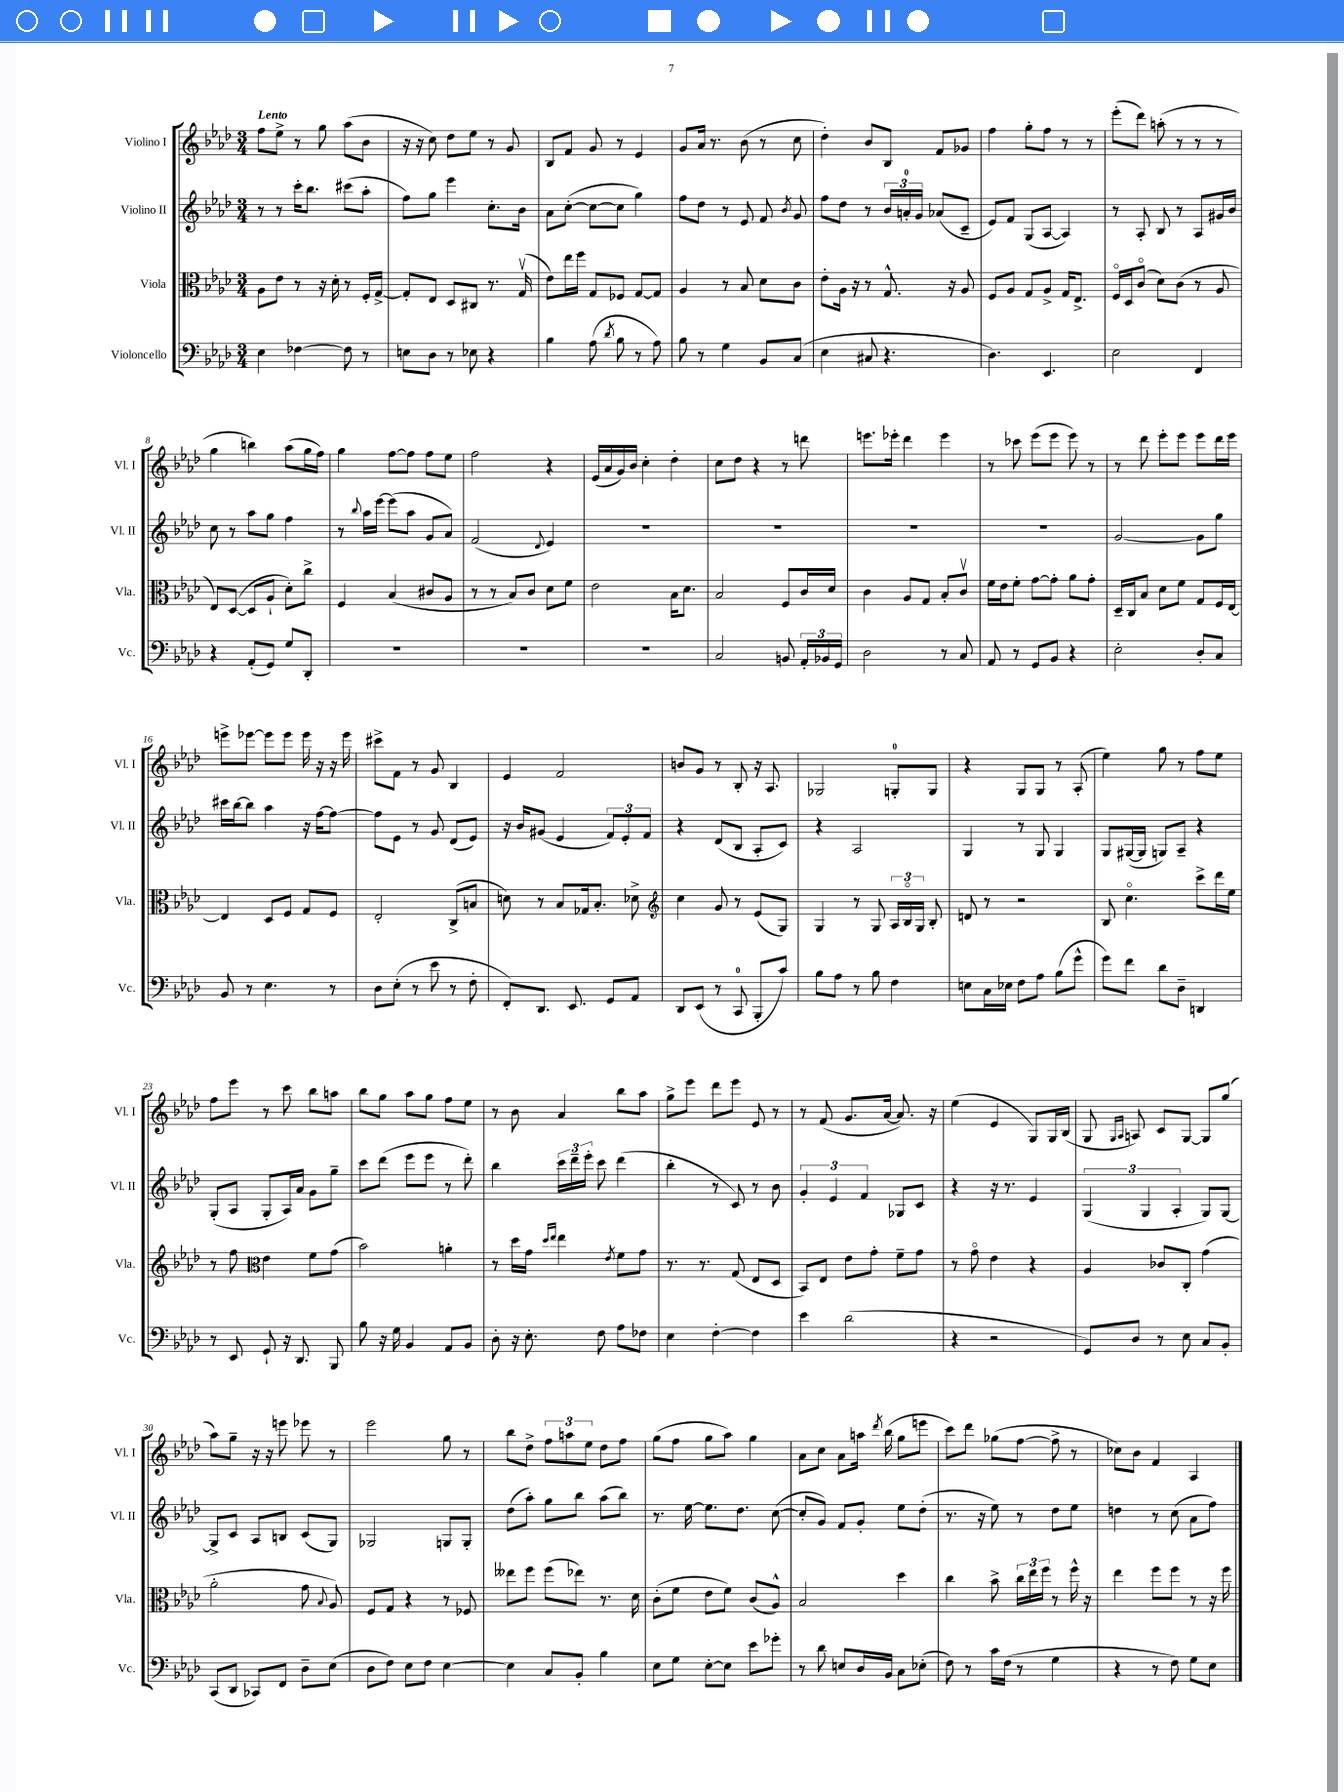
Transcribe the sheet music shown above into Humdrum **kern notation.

**kern	**kern	**kern	**kern
*part4	*part3	*part2	*part1
*staff4	*staff3	*staff2	*staff1
*I"Violoncello	*I"Viola	*I"Violino II	*I"Violino I
*I'Vc.	*I'Vla.	*I'Vl. II	*I'Vl. I
*clefF4	*clefC3	*clefG2	*clefG2
*k[b-e-a-d-]	*k[b-e-a-d-]	*k[b-e-a-d-]	*k[b-e-a-d-]
*M3/4	*M3/4	*M3/4	*M3/4
=1	=1	=1	=1
!	!	!	!LO:TX:a:B:t=Lento
4E-\	8A-\L	8r	8ff\L
.	8e-\J	8r	8ee-^\J
[4F-X\	8r	16ccc'\KL	8r
.	.	8.bb-\J	.
.	16r	.	8gg\
.	16d-'\	.	.
8F-\]	8r	(8ccc#X\L	(8aa-\L
8r	16F'/LL	8aa-'\J	8b-\J
.	[16G^/JJ	.	.
=2	=2	=2	=2
8En\L	8G'/L]	8ff\L)	16r
.	.	.	16r
8D-\J	8E-/J	8gg\J	8cc\)
8r	8D-/L	4eee-\	8dd-\L
8E-X\	8C#X/J	.	8ee-\J
4r	8.r	8.cc'\L	8r
.	.	.	8g/
.	(16Gv/	16b-\Jk	.
=3	=3	=3	=3
4B-\	8e-\L)	8a-\L	8B-/L
.	16ee-\L	([8cc'\J	8f/J
.	16ff\JJ	.	.
(8A-\	8G/L	8cc\L_	8g/
8qd-/	.	.	.
8B-\	8F-X/J	8cc\J]	8r
8r	[8G/L	4gg\)	4e-/
8A-\)	8G/J]	.	.
=4	=4	=4	=4
8B-\	4A-/	8ff\L	8g/L
8r	.	8dd-\J	16a-/Jk
.	.	.	8.r
4G\	8r	8r	.
.	8B-/	8e-/	(8b-\
8BB-/L	8d-\L	8f/	8r
.	.	8qb-/	.
(8C/J	8c\J	8g/	8cc\
=5	=5	=5	=5
4E-\	8e-'\L	8ff\L	4dd-'\)
.	16A-\Jk	8dd-\J	.
.	16r	.	.
8C#X/	8r	8r	8b-/L
4.r	8.G^^/	24b-/LL	8B-/J
.	.	24an'/	.
.	.	24g/JJ	.
.	.	(8a-X/L	8f/L
.	16r	.	.
.	8A-/	8c~/J	8g-X/J
=6	=6	=6	=6
4.D-\)	8F/L	8e-/L)	4ff\
.	8A-/J	8f/J	.
.	8G/L	(8G/L	8gg'\L
4.EE-/	8A-^/J	[8A-/J	8ff\J
.	16G/KL	4A-/])	8r
.	8.E-^/J	.	.
.	.	.	8r
=7	=7	=7	=7
2E-\	16F/LL	8r	(8eee-'\L
.	16D-/J	.	.
.	(8c/J	8A-'/	8ddd-\J)
.	8d-\L)	8B-/	(8aan'\
.	(8c\J	8r	8r
4FF/	8r	8A-/L	8r
.	8A-/	16g#X/L	8r
.	.	16b-/JJ	.
!!LO:LB:g=z
=8	=8	=8	=8
4r	8E-/L)	8cc\	4gg\
.	([8D-/J	8r	.
(8AA-'/L	8D-/L]	8aa-\L	4bbn\)
8GG/J)	8A-`/J	8gg\J	.
8G/L	8d-'\L)	4ff\	(8aa-\L
8DD-'/J	8cc^\J	.	16gg\L
.	.	.	16ff\JJ)
=9	=9	=9	=9
2.r	4F/	8r	4gg\
.	.	8qqbb-/	.
.	.	16aa-\LL	.
.	.	[16eee-\JJ	.
.	(4B-/	(8eee-\L]	[8ff\L
.	.	8aa-\J	8ff\J]
.	8c#X/L	8g/L	8ff\L
.	8A-/J	8a-/J)	8ee-\J
=10	=10	=10	=10
2.r	8r	(2f/	2ff\
.	8r	.	.
.	8B-/L)	.	.
.	8c/J	.	.
.	.	8qqd-/	.
.	8d-\L	4e-/)	4r
.	8f\J	.	.
=11	=11	=11	=11
2.r	2e-\	2.r	(16e-/LL
.	.	.	16a-/
.	.	.	16g/)
.	.	.	16b-/JJ
.	.	.	4cc'\
.	16B-\KL	.	4dd-'\
.	8.d-\J	.	.
=12	=12	=12	=12
2C/	2B-/	2.r	8cc\L
.	.	.	8dd-\J
.	.	.	4r
8BBn/	8F/L	.	8r
24AA-'/LL	16c/L	.	8dddn\
24BB-X/	.	.	.
.	16d-/JJ	.	.
24GG/JJ	.	.	.
=13	=13	=13	=13
2D-\	4c\	2.r	8.eeen\L
.	.	.	16eee-X'\Jk
.	8A-/L	.	4ddd-\
.	8G/J	.	.
8r	8B-'/L	.	4eee-\
8C/	8cv/J	.	.
=14	=14	=14	=14
8AA-/	16f\LL	2.r	8r
.	16e-\J	.	.
8r	8f'\J	.	8ccc-X\
8GG/L	[8g\L	.	(8eee-\L
8BB-/J	8g'\J]	.	8eee-\J
4r	8a-\L	.	8eee-\)
.	8g'\J	.	8r
=15	=15	=15	=15
2E-'\	16D-~/LL	[2g/	8r
.	16C/J	.	.
.	8B-/J	.	8ddd-\
.	8d-\L	.	8eee-'\L
.	8f\J	.	8eee-\J
8D-'/L	8G/L	8g\L]	8eee-\L
8C/J	16F/L	8gg\J	16ddd-\L
.	[16E-/JJ	.	16eee-\JJ
!!LO:LB:g=z
=16	=16	=16	=16
8BB-/	4E-/]	16ccc#X\LL	8eeen^\L
.	.	[16bb-\J	.
8r	.	8bb-\J]	[8eee-X\J
4.E-\	8D-/L	4aa-\	8eee-\L]
.	8F/J	.	8eee-\J
.	8G/L	16r	16eee-\
.	.	[16ff\KL	16r
8r	8F/J	8ff\J_	16r
.	.	.	16eee-\
=17	=17	=17	=17
8D-\L	2E-'/	8ff\L]	8ccc#X^\L
(8E-'\J	.	8e-\J	8f\J
8r	.	8r	8r
8e-\	.	8g/	8g/
8r	(8C^/L	(8d-/L	4B-/
8F'\	8Bn/J	8e-/J)	.
=18	=18	=18	=18
8FF'/L)	8dn\)	16r	4e-/
.	.	16b-/KL	.
8.DD-/J	8r	(8g#X/J	.
.	8B-/L	4e-/	2f/
8.EE-/	.	.	.
.	16G-X/k	.	.
.	8.B-'/J	.	.
8GG/L	.	12f/L)	.
.	.	12e-'/	.
8AA-/J	8d-X^\	.	.
.	.	12f/J	.
=19	=19	=19	=19
*	*clefG2	*	*
8DD-/L	4cc\	4r	8bn/L
(8EE-/J	.	.	8g/J
8r	8g/	(8d-/L	8r
8CC/	8r	8B-/J	8B-'/
8BBB-'/L	(8e-/L	8A-'/L	16r
.	.	.	8.A-/
8c/J)	8G/J)	8c/J)	.
=20	=20	=20	=20
8B-\L	4G/	4r	2G-X/
8A-\J	.	.	.
8r	8r	2A-/	.
8B-\	8G/	.	.
4F\	24A-/LL	.	8Gn'/L
.	24B-/	.	.
.	24G/JJ	.	.
.	8B-'/	.	8G/J
=21	=21	=21	=21
8En\L	8dn/	4G/	4r
16C\L	8r	.	.
16E-X\JJ	.	.	.
8F\L	2r	8r	8G/L
8A-\J	.	8G/	8G/J
(8B-\L	.	4G/	8r
8g^^\J	.	.	(8A-'/
=22	=22	=22	=22
8g\L)	8B-/	8G/L	4ee-\)
8f\J	4.cc\	([16G#X/L	.
.	.	16G#/JJ]	.
8d-\L	.	8Gn/L)	8gg\
8D-~\J	.	8A-~/J	8r
4DDn/	8ccc^\L	4r	8ff\L
.	16ddd-\L	.	8ee-\J
.	16ee-\JJ	.	.
!!LO:LB:g=z
=23	=23	=23	=23
8r	8r	(8G'/L	8ff\L
8EE-/	8ff\	8A-/J	8eee-\J
*	*clefC3	*	*
8GG`/	4e-\	8G'/L	8r
16r	.	16A-/L)	8ccc\
8.DD-/	.	16a-/JJ	.
.	8f\L	8g\L	8bb-\L
8BBB-/	(8g\J	8gg~\J	8aan\J
=24	=24	=24	=24
8B-\	2b-\)	8ccc\L	8bb-\L
16r	.	(8ddd-\J	8gg\J
16G\	.	.	.
4BB-/	.	8eee-\L	8aa-\L
.	.	8eee-\J	8gg\J
8AA-/L	4an'\	8r	8ff\L
8BB-/J	.	8ddd-'\)	8ee-\J
=25	=25	=25	=25
8D-'\	8r	4bb-\	8r
16r	16dd-\LL	.	8b-\
8.E-'\	16g\JJ	.	.
.	16qqdd-/LL	.	.
.	16qqee-/JJ	.	.
.	4ee-\	24ccc\LL	4a-/
.	.	24ddd-~\	.
.	.	24eee-'\JJ	.
8F\	.	8ccc\	.
.	8qe-/	.	.
8A-\L	8f\L	(4ddd-\	8bb-\L
8F-X\J	8g\J	.	8aa-\J
=26	=26	=26	=26
4E-\	8.r	4bb-'\	8gg^\L
.	.	.	8eee-\J
.	8.r	.	.
[4F'\	.	8r	8ddd-\L
.	(8G/	8c/)	8eee-\J
4F\]	8E-/L	8r	8e-/
.	8D-/J	8b-\	8r
=27	=27	=27	=27
4e-\	8BB-/L)	6g'/	8r
.	8E-/J	.	(8f/
.	.	6e-/	.
(2d-\	8e-\L	.	8.g/L
.	.	6f/	.
.	8g'\J	.	.
.	.	.	[16a-/Jk
.	8f~\L	8G-X/L	8.a-/])
.	8g\J	8c/J	.
.	.	.	16r
=28	=28	=28	=28
4r	8r	4r	(4ee-\
.	8g\	.	.
2r	4e-\	16r	4e-/
.	.	8.r	.
.	4r	4e-/	8G/L)
.	.	.	16G/L
.	.	.	(16B-/JJ
=29	=29	=29	=29
8GG/L)	4A-/	(6G/	8G/
.	.	.	16qqG/LL
.	.	.	16qqA-/JJ
8D-/J	.	.	8An/)
.	.	6G/	.
8r	8c-X/L	.	8c/L
.	.	6A-'/	.
8E-\	8C'/J	.	[8G/J
8C/L	(4g\	8G/L)	8G/L]
8BB-'/J	.	[8G/J	(8gg/J
!!LO:LB:g=z
=30	=30	=30	=30
(8CC/L	2a-'\	8G^/L]	8aa-\L)
8DD-/J	.	8c/J	8gg~\J
8CC-X/L)	.	8A-/L	16r
.	.	.	16r
8FF/J	.	8Bn/J	8eeen\
8D-~\L	8g\	(8c/L	8eee-X\
.	8qqB-/	.	.
(8E-\J	8A-/)	8G/J)	8r
=31	=31	=31	=31
8D-\L	8F/L	2G-X/	2eee-\
8F\J)	8G/J	.	.
8E-\L	4r	.	.
8F\J	.	.	.
[4E-\	8r	8Gn/L	8gg\
.	8F-X/	8G'/J	8r
=32	=32	=32	=32
4E-\]	8ee--X\L	(8dd-\L	8bb-\L
.	8ff\J	8aa-'\J)	8dd-^\J
8C/L	(8ff\L	8gg\L	12ff\L
.	.	.	12aan\
8BB-'/J	8ee-X\J)	8bb-\J	.
.	.	.	12ee-\J
4B-\	8.r	(8aa-\L	8dd-\L
.	.	8bb-\J)	8ff\J
.	16d-\	.	.
=33	=33	=33	=33
8E-\L	(8c'\L	8.r	(8gg\L
8G\J	8f\J	.	8ff\J
.	.	[16ee-\	.
[8E-'\L	8e-\L	8.ee-\L]	8gg\L
8E-\J]	8f\J)	.	8aa-\J)
.	.	8.dd-\J	.
8e-\L	(8c/L	.	4gg\
8g-X'\J	8A-^^/J)	([8cc\	.
=34	=34	=34	=34
8r	2B-/	8cc'/L]	8a-\L
8d-\	.	8g/J)	8cc\J
8En/L	.	8f/L	8a-\L
16D-/L	.	8g'/J	16aan\Jk
.	.	.	8qddd-/
16BB-/JJ	.	.	(16bb-\
8C\L	4dd-\	8ee-\L	8gg\L
(8E-X'\J	.	(8dd-'\J	8eeen\J
=35	=35	=35	=35
8F\)	4cc\	8.r	8ccc\L)
8r	.	.	8ddd-\J
.	.	16r	.
16c\LL	8b-^\	8ee-\)	(8gg-X\L
(16F\JJ	.	.	.
8r	24cc\LL	8r	[8ff\J
.	24ee-\	.	.
.	24ff\JJ	.	.
4G\	8r	8dd-\L	8ff^\]
.	16ff^^\	8ee-\J	8r
.	16r	.	.
=36	=36	=36	=36
4r	4ee-\	4ddn\	8cc-X\L)
.	.	.	8b-\J
8r	8ff\L	8r	4f/
8F\)	8ff\J	(8cc\	.
8G\L	8r	8a-\L	4A-/
8E-\J	16r	8ff\J)	.
.	16ff\	.	.
==	==	==	==
*-	*-	*-	*-
